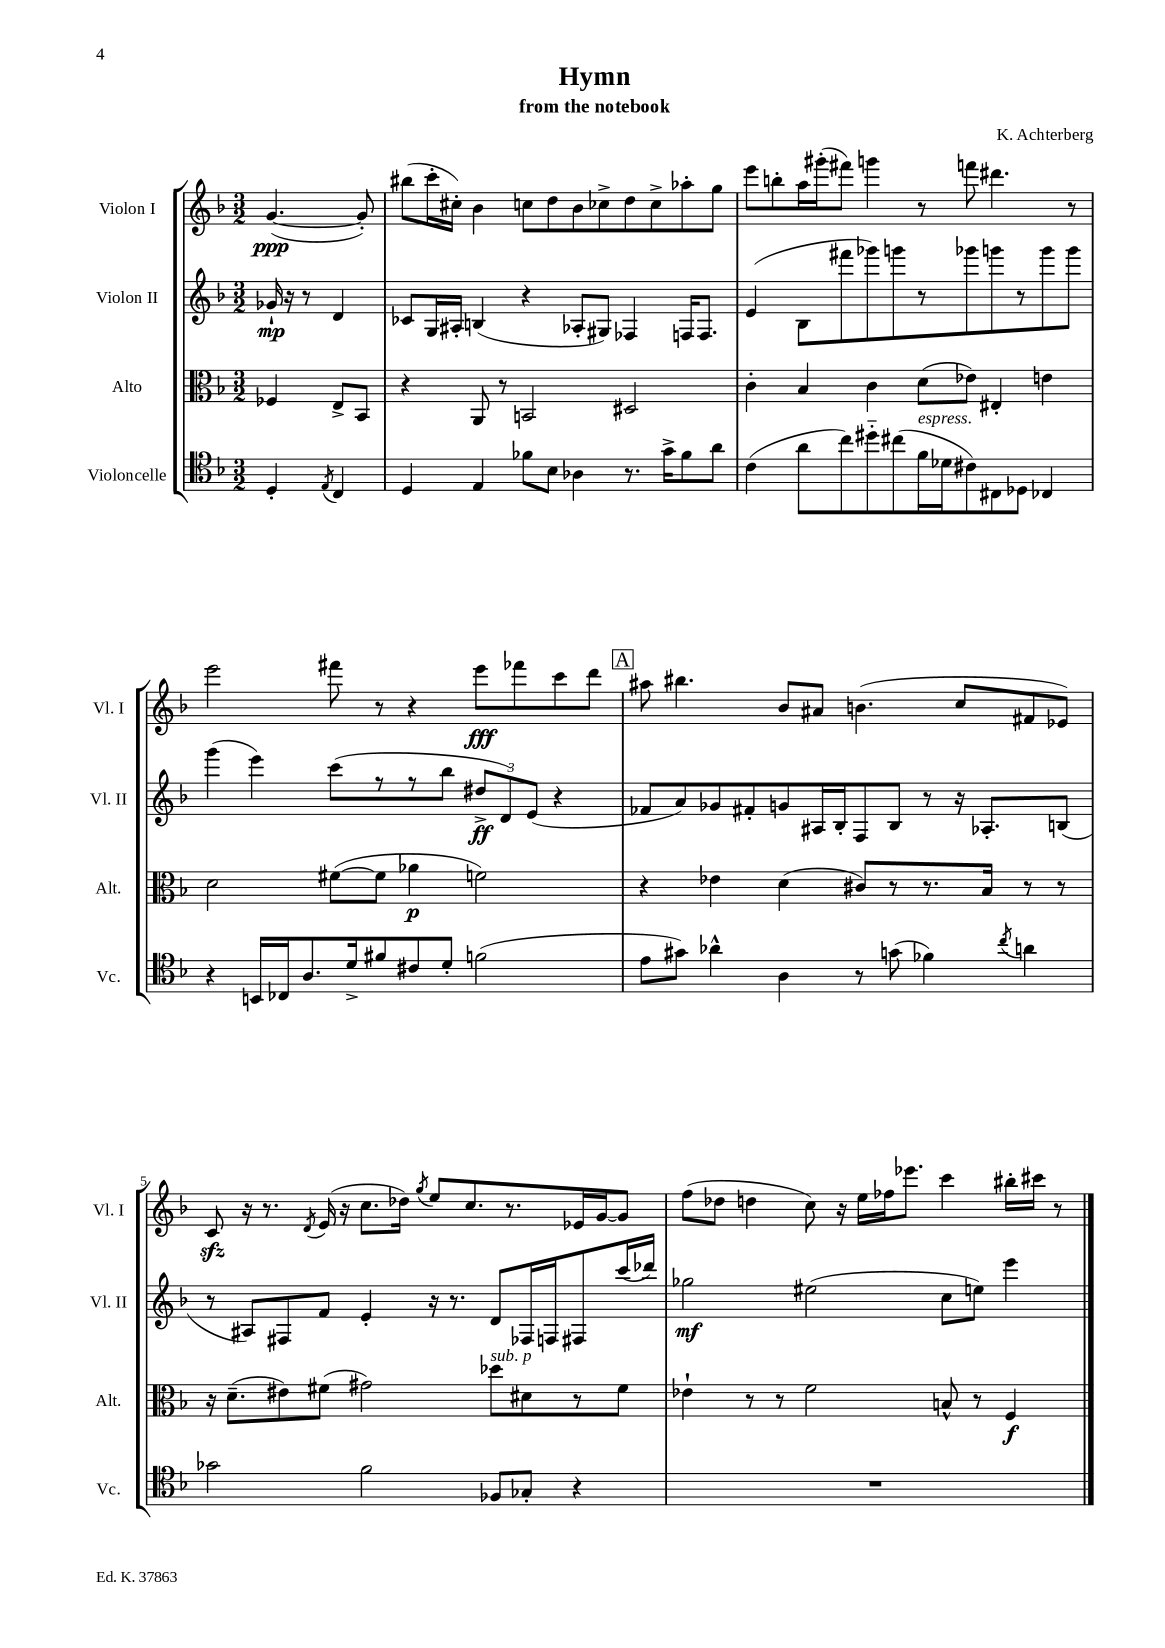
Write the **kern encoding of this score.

**kern	**kern	**kern	**kern
*staff4	*staff3	*staff2	*staff1
*clefC4	*clefC3	*clefG2	*clefG2
*k[b-]	*k[b-]	*k[b-]	*k[b-]
*M3/2	*M3/2	*M3/2	*M3/2
4D'/	4F-/	16g-`/	([4.g/
.	.	16r	.
.	.	8r	.
8qE/	.	.	.
4C/	8E^/L	4d/	.
.	8BB-/J	.	8g'/])
=	=	=	=
4D/	4r	8c-/L	(8bb#\L
.	.	16G/L	16ccc'\L
.	.	16A#'/JJ	16cc#'\JJ)
4E/	8AA/	(4B/	4b-\
.	8r	.	.
8f-\L	2BB/	4r	8cc\L
8B-\J	.	.	8dd\
4A-\	.	8A-'/L	8b-\
.	.	8G#/J)	8cc-^\
8.r	2D#/	4F-/	8dd\
.	.	.	8cc-^\
16g^\LK	.	.	.
8f-\	.	16F/LK	8aa-'\
.	.	8.F/J	.
8a\J	.	.	8gg\J
=	=	=	=
(4c\	4c'\	(4e/	8eee\L
.	.	.	8bb'\
8a\L	4B-/	8B-\L	16aa\L
.	.	.	(16ggg#'\J
8cc\)	.	8fff#\	8fff#\J)
8dd#'~\	4c\	8ggg-\)	4ggg\
(8cc#\	.	8ggg\	.
16f\L	(8d\L	8r	8r
16d-\J	.	.	.
8c#\)	8e-\J)	8ggg-\	8fff\
8C#\	4E#'/	8ggg\	4.ddd#\
8D-\J	.	8r	.
4C-/	4e\	8ggg\	.
.	.	8ggg\J	8r
=	=	=	=
4r	2d\	(4ggg\	2eee\
16BB/LL	.	4eee\)	.
16C-/J	.	.	.
8.A/	.	.	.
.	([8f#\L	(8ccc\L	8fff#\
16d^/k	.	.	.
8f#/	8f#\]J	8r	8r
8c#/	4a-\	8r	4r
8d'/J	.	8bb-\J	.
(2f\	2f\)	12dd#^/L	8eee\L
.	.	12d/)	.
.	.	.	8fff-\
.	.	(12e/J	.
.	.	4r	8ccc\
.	.	.	8ddd\J
=	=	=	=
8e\L	4r	8f-/L	8aa#\
8g#\J)	.	8a/)	4.bb#\
4a-^^\	4e-\	8g-/	.
.	.	8f#'/	.
4A\	(4d\	8g/	8b-/L
.	.	16A#/L	8a#/J
.	.	16B-'/J	.
8r	8c#/L)	8F/	(4.b\
(8g\	8r	8B-/J	.
4f-\)	8.r	8r	.
.	.	16r	8cc/L
.	16B-/Jk	8.A-'/L	.
8qcc/	.	.	.
4a\	8r	.	8f#/
.	8r	(8B/J	8e-/J)
=	=	=	=
2g-\	16r	8r	8c/
.	(8.d~\L	.	.
.	.	8A#/L)	16r
.	.	.	8.r
.	8e#\)	8F#/	.
.	.	.	8qd/
.	(8f#\J	8f/J	(16e/
.	.	.	16r
2f\	2g#\)	4e'/	8.cc\L
.	.	.	16dd-\Jk)
.	.	.	8qgg/
.	.	16r	8ee/L
.	.	8.r	.
.	.	.	8.cc/
8F-/L	8dd-\L	8d/L	.
.	.	.	8.r
8G-'/J	8d#\	16F-/L	.
.	.	16F/J	.
4r	8r	8F#/	16e-/L
.	.	.	[16g/J
.	8f#\J	(16ccc/L	8g/]J
.	.	16ddd-/JJ)	.
=	=	=	=
1.r	4e-`\	2gg-\	(8ff\L
.	.	.	8dd-\J
.	8r	.	4dd\
.	8r	.	.
.	2f\	(2ee#\	8cc\)
.	.	.	16r
.	.	.	16ee\LL
.	.	.	16ff-\J
.	.	.	8.eee-\J
.	8B^^/	8cc\L	4ccc\
.	8r	8ee\J)	.
.	4F/	4eee\	16bb#'\LL
.	.	.	16ccc#\JJ
.	.	.	8r
==	==	==	==
*-	*-	*-	*-
